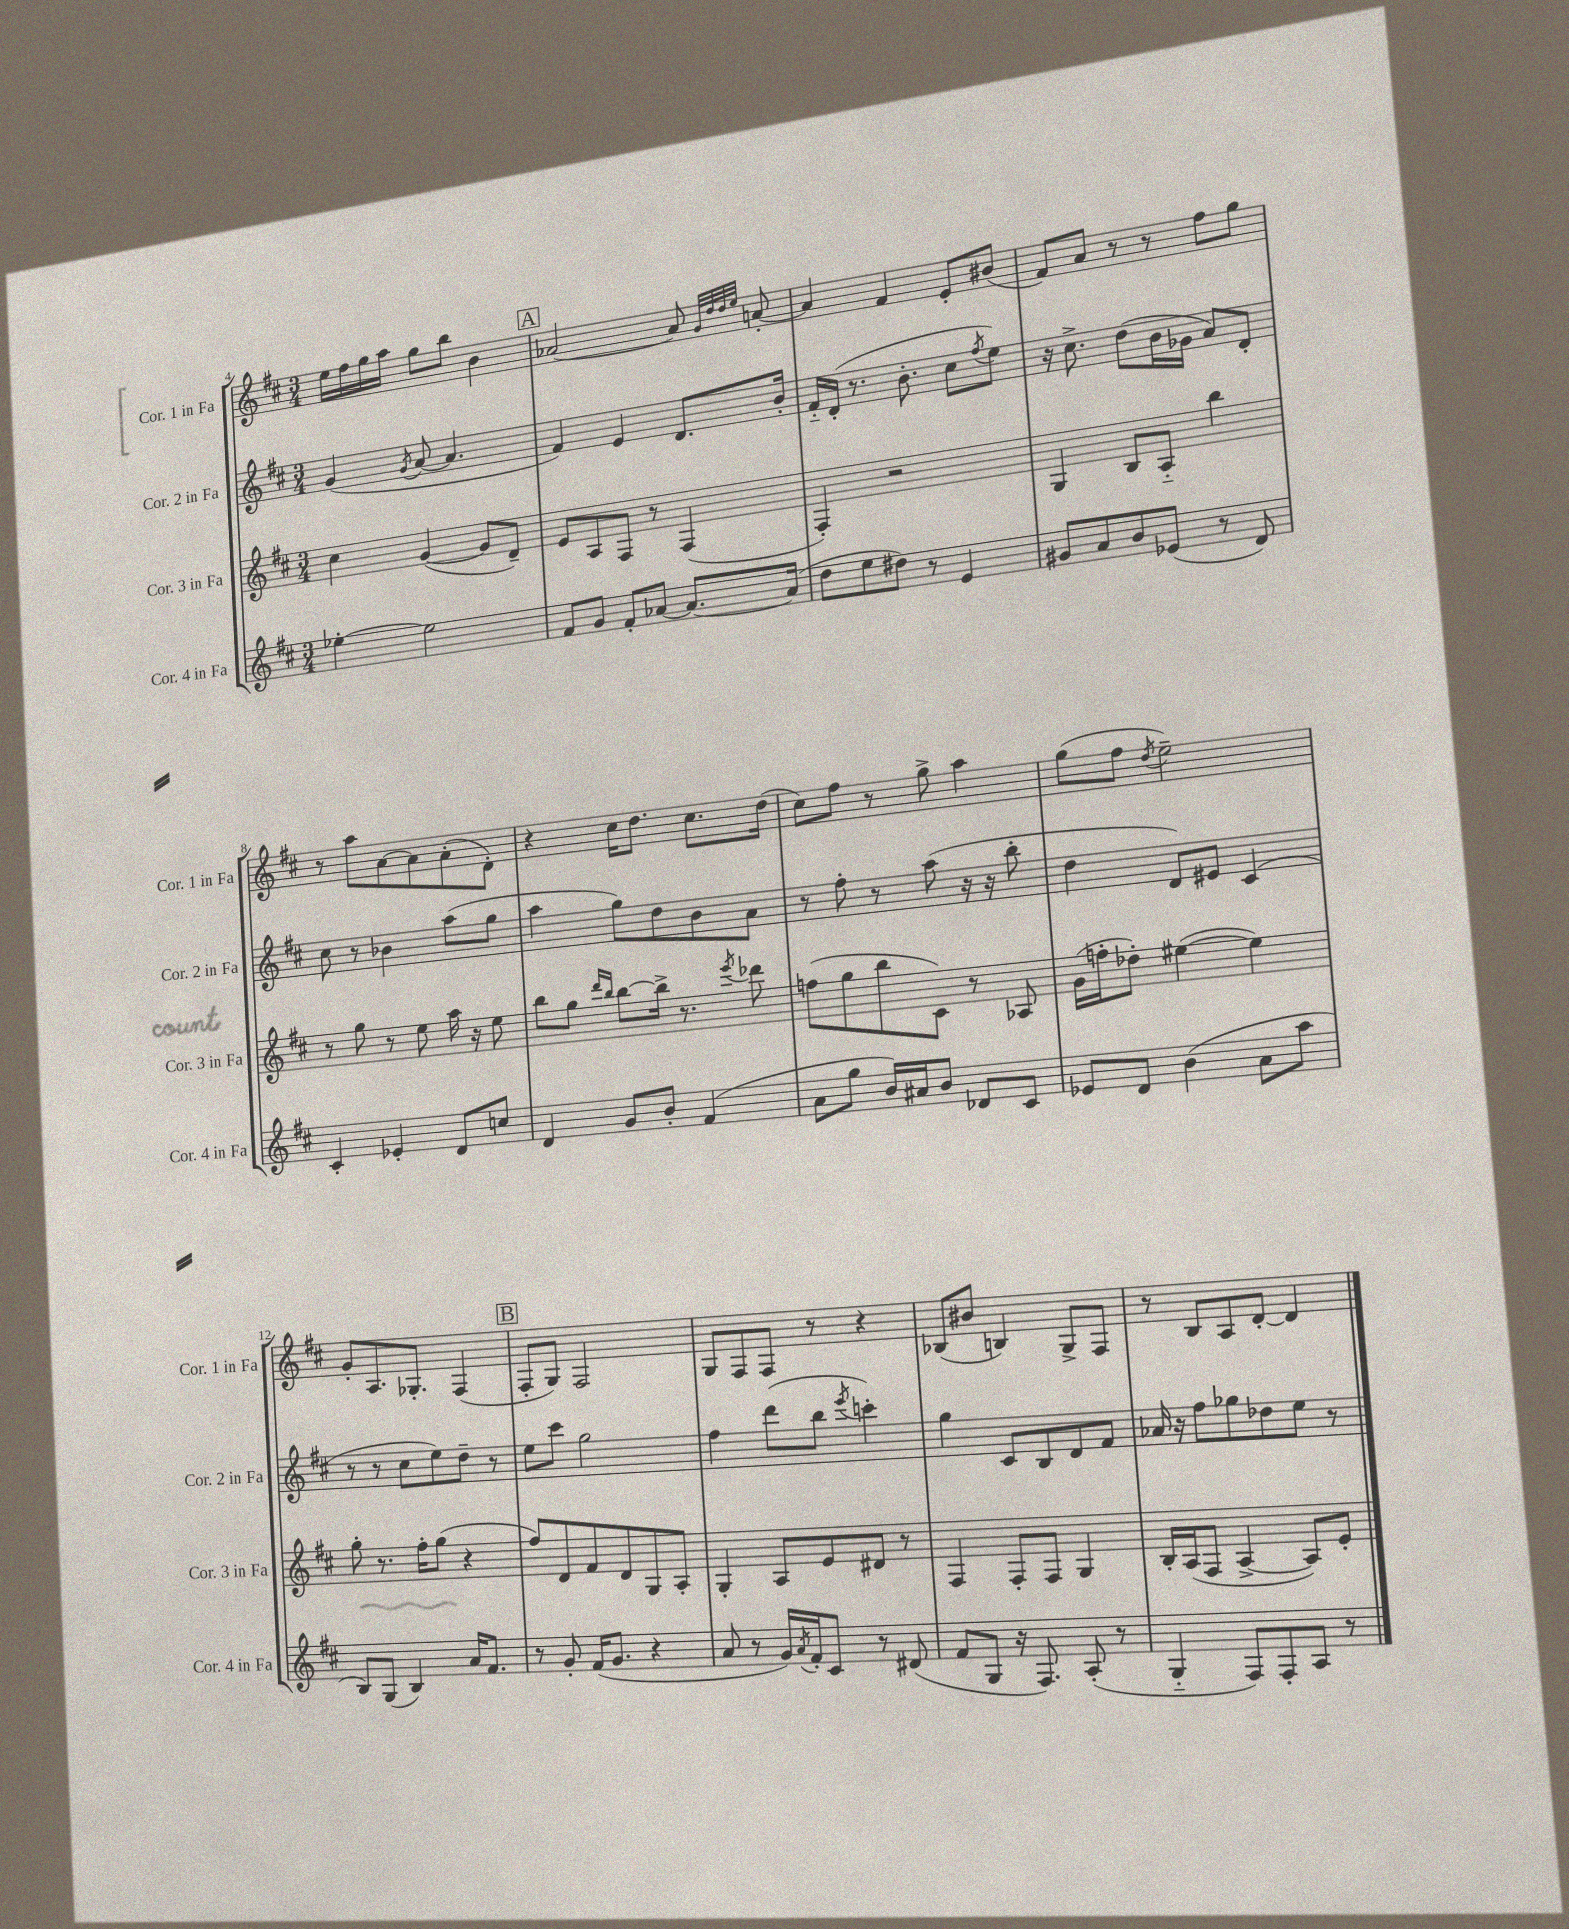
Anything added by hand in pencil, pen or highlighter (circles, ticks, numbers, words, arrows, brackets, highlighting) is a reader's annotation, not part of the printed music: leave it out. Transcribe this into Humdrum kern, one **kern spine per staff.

**kern	**kern	**kern	**kern
*staff4	*staff3	*staff2	*staff1
*clefG2	*clefG2	*clefG2	*clefG2
*k[f#c#]	*k[f#c#]	*k[f#c#]	*k[f#c#]
*M3/4	*M3/4	*M3/4	*M3/4
[4ee-'\	4cc#\	(4g/	16ee\LL
.	.	.	16ff#\
.	.	.	16gg\
.	.	.	16aa\JJ
.	.	8qg/	.
2ee-\]	([4g/	[8a/	8gg\L
.	.	4.a/]	8bb\J
.	8g/]L	.	4b\
.	8d~/J)	.	.
=	=	=	=
8f#/L	8e/L	4f#/)	[2a-/
8g/J	8A/	.	.
8f#'/L	8F#/J	4e/	.
[8a-/J	8r	.	.
8.a-/_L	(4F#/	8.d/L	8a-/]
.	.	.	32qqg/LLL
.	.	.	32qqdd/
.	.	.	32qqdd/
.	.	.	32qqee/JJJ
.	.	.	[8a'/
(16a-/]Jk	.	16b'/Jk	.
=	=	=	=
8dd\L	4F#'/)	16f#'~/LL	4a/]
.	.	(16d'/JJ	.
8ee\	.	8.r	.
8dd#\J)	2r	.	4f#/
.	.	8.b'\	.
8r	.	.	.
4e/	.	8cc#\L	8e'/L
.	.	8qff#/	.
.	.	8ee\J)	(8b#/J
=	=	=	=
8g#/L	4G/	16r	8f#/L)
.	.	8.cc#^\	.
8a/	.	.	8a/J
8b/	8B/L	(8dd\L	8r
(8e-/J	8A'~/J	16b\L	8r
.	.	16g-\JJ	.
8r	4bb\	8a/L)	8ff#\L
8d/)	.	8d'/J	8gg\J
=	=	=	=
4c#'/	8r	8cc#\	8r
.	8gg\	8r	8aa\L
4e-'/	8r	4b-\	[8a\
.	8ee\	.	8a\]
8d/L	16aa\	(8aa\L	(8a'\
.	16r	.	.
8cc/J	8ee\	8gg\J	8d'\J)
=	=	=	=
4d/	8bb\L	4aa\	4r
.	8gg\J	.	.
.	16qqddd/LL	.	.
.	16qqbb/JJ	.	.
8g/L	[8bb\L	8gg\L)	16cc#\LK
.	.	.	8.dd\J
8b'/J	16bb^\]Jk	8dd\	.
.	8.r	.	.
(4f#/	.	8b\	8.cc#\L
.	8qeee/	.	.
.	8ddd-\	8a\J	.
.	.	.	(16dd\Jk
=	=	=	=
8a\L	(8ff\L	8r	8cc#\L)
8gg\J	8gg\	8ff#'\	8ff#\J
16b/LL)	8bb\	8r	8r
16a#/J	.	.	.
8b/J	8c#\J)	(8aa\	8gg^\
8d-/L	8r	16r	4aa\
.	.	16r	.
8c#/J	8A-/	8bb'\	.
=	=	=	=
8e-/L	(16g\LL	4dd\	(8gg\L
.	16ff'\J	.	.
8d/J	8dd-'\J)	.	8ff#\J
.	.	.	8qdd/
(4b\	([4ee#\	8d/L)	2ee~\)
.	.	8e#/J	.
8a\L	4ee#\])	(4c#/	.
8aa\J	.	.	.
=	=	=	=
8B/L)	8gg'\	8r	8g'/L
(8G/J	8.r	8r	8.A/
4B/)	.	8cc#\L	.
.	16ff#'\LK	.	8.G-'/J
.	(8gg\J	8ee\)	.
16a/LK	4r	8dd~\J	(4F#/
8.f#/J	.	.	.
.	.	8r	.
=	=	=	=
8r	8ff#/L)	8ee\L	8F#'/L
8g'/	8d/	8ccc#\J	8G/J)
(16f#/LK	8f#/	2gg\	2F#/
8.g/J	.	.	.
.	8d/	.	.
4r	8G/	.	.
.	8A'/J	.	.
=	=	=	=
8a/	4G'/	4ff#\	8G/L
8r	.	.	8F#/
16g/LL)	8A/L	(8ddd\L	8F#/J
8qa/	.	.	.
16f#'/J	.	.	.
8c#/J	8e/	8bb\J	8r
.	.	8qeee/	.
8r	8d#/J	4ccc'\)	4r
(8d#/	8r	.	.
=	=	=	=
8f#/L	4F#/	4gg\	(8B-/L
8G/J	.	.	8b#/J
16r	8F#'/L	8c#/L	4B/)
8.F#/)	.	.	.
.	8F#/J	8B/	.
(8A'/	4G/	8d/	8G^/L
8r	.	8f#/J	8F#/J
=	=	=	=
4G'~/	16B'/LL	16a-/	8r
.	(16A/J	16r	.
.	8F#/J	8ff#\L	8B/L
8F#/L)	[4A^/	8gg-\	8A/
8F#'/	.	8dd-\	[8d'/J
8A/J	8A/]L)	8ee\J	4d/]
8r	8e'/J	8r	.
==	==	==	==
*-	*-	*-	*-
